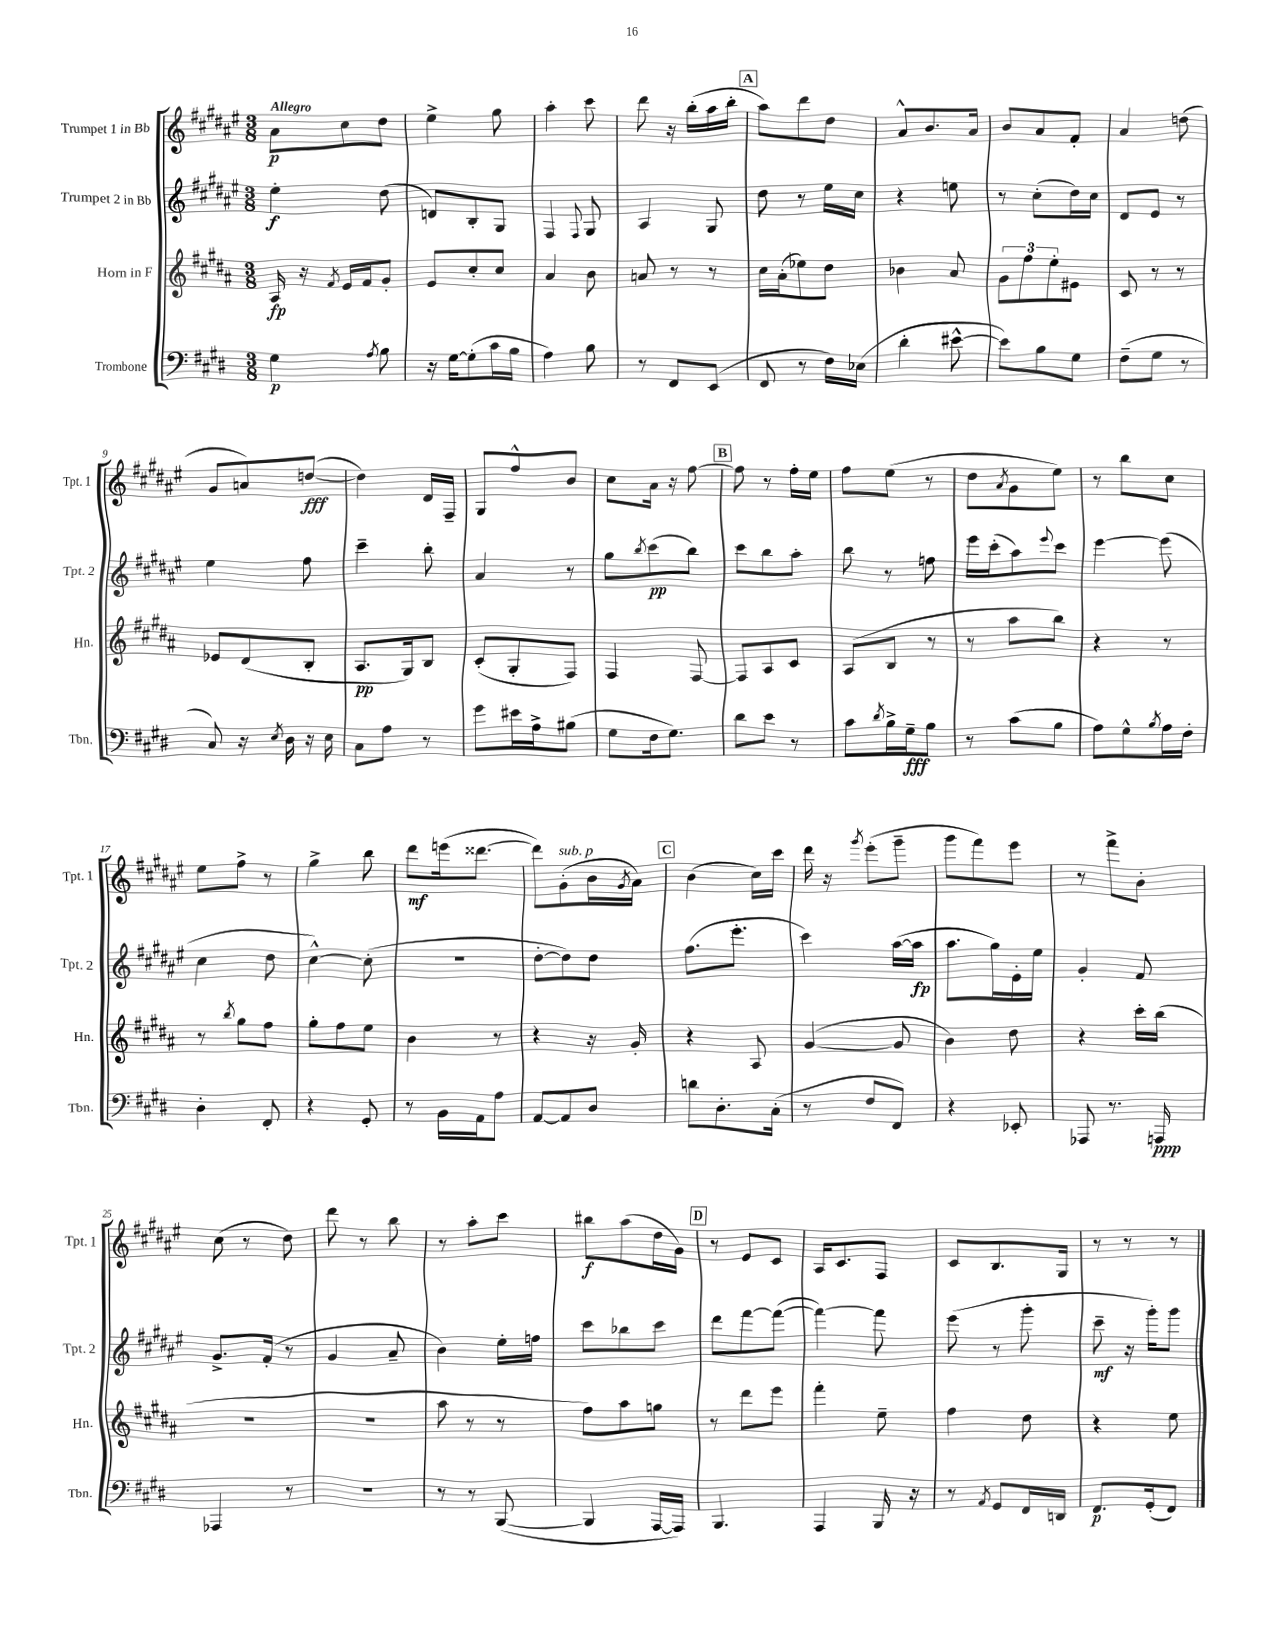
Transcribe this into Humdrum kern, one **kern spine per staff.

**kern	**kern	**kern	**kern
*staff4	*staff3	*staff2	*staff1
*clefF4	*clefG2	*clefG2	*clefG2
*k[f#c#g#d#]	*k[f#c#g#d#a#]	*k[f#c#g#d#a#e#]	*k[f#c#g#d#a#e#]
*M3/8	*M3/8	*M3/8	*M3/8
4G#	16A#	4ee#'	8a#
.	16r	.	.
.	8qf#	.	.
.	16e	.	8cc#
.	16f#	.	.
8qA	.	.	.
8B	8g#'	(8dd#	8dd#
=	=	=	=
16r	8e	8d)	4ee#^
[16G#	.	.	.
(8G#']	8cc#'	8B'	.
16c#	8cc#	8G#	8gg#
16B	.	.	.
=	=	=	=
4A)	4a#	4F#	4aa#'
.	.	8qqF#	.
8B	8b	8G#	8ccc#
=	=	=	=
8r	8a	4A#	8ddd#
8FF#	8r	.	16r
.	.	.	(16bb'
(8EE	8r	8G#	16aa#
.	.	.	16bb'
=	=	=	=
8FF#	16cc#	8dd#	8aa#)
.	(16a#'	.	.
8r	8ee-)	8r	8ddd#
16F#)	8dd#	16ee#	8dd#
(16E-	.	16cc#	.
=	=	=	=
4d#'	4b-	4r	8a#^^
.	.	.	8.b
[8e#^^	8a#	8ee	.
.	.	.	16a#
=	=	=	=
8e#])	12g#	8r	8b
.	12ff#	.	.
8B	.	(8cc#'	8a#
.	12ee'	.	.
8G#	8e#	16dd#)	8f#'
.	.	16cc#	.
=	=	=	=
(8F#~	8c#	8d#	4a#
8G#	8r	8e#	.
8r	8r	8r	(8dd
=	=	=	=
8C#)	8e-	4ee#	8g#
16r	(8d#	.	8a)
8qE	.	.	.
16D#	.	.	.
16r	8B'	8ff#	([8dd
16E	.	.	.
=	=	=	=
8C#	8.A#	4ccc#~	4dd])
8A	.	.	.
.	16G#)	.	.
8r	8B	8bb'	16d#
.	.	.	16F#~
=	=	=	=
8g#	(8c#'	4a#	8G#
16e#	8G#'	.	8ff#^^
16A^	.	.	.
(8B#	8F#)	8r	8b
=	=	=	=
8G#	4F#	8gg#	8cc#
.	.	8qbb	.
16F#	.	(8ccc#	16a#
8.G#)	.	.	16r
.	[8F#	8bb)	[8ff#
=	=	=	=
8d#	8F#]	8ccc#	8ff#]
8e	8A#	8bb	8r
8r	8c#	8aa#'	16ff#'
.	.	.	16ee#
=	=	=	=
8c#	(8A#	8bb	8ff#
8qd#	.	.	.
16B^	8B	8r	(8ee#
16G#~	.	.	.
8B	8r	8ff	8r
=	=	=	=
8r	8r	16eee#	8dd#
.	.	(16ccc#'	.
.	.	.	8qa#
(8c#	8aa#	8aa#)	8g#
.	.	8qqeee#	.
8B	8bb)	8ccc#	8ee#)
=	=	=	=
8A)	4r	[4eee#	8r
8G#^^	.	.	8bb
8qB	.	.	.
16A	8r	(8eee#]	8cc#
16F#'	.	.	.
=	=	=	=
4D#'	8r	4cc#	8ee#
.	8qbb	.	.
.	8gg#	.	8ff#^
8FF#'	8ff#	8dd#	8r
=	=	=	=
4r	8gg#'	[4cc#^^)	4gg#^
.	8ff#	.	.
8GG#'	8ee	(8cc#']	8bb
=	=	=	=
8r	4b	4.r	8ddd#
16BB	.	.	(16eee
16AA	.	.	[8.ddd##
8A	8r	.	.
=	=	=	=
[8AA	4r	[8dd#'	8ddd##])
8AA]	.	8dd#])	(8g#'
8D#	16r	8dd#	16b
.	.	.	8qg#
.	16g#'	.	16a#)
=	=	=	=
8d	4r	(8.ff#	(4b
8.D#'	.	.	.
.	.	8.eee#'	.
.	8A#	.	16cc#)
(16C#'	.	.	16ccc#
=	=	=	=
8r	([4g#	4ccc#)	16ddd#
.	.	.	16r
.	.	.	8qggg#
8F#	.	.	(8eee#'
8FF#)	8g#]	([16aa#	8ggg#~
.	.	16aa#]	.
=	=	=	=
4r	4b)	8.aa#	8ggg#
.	.	.	8fff#)
.	.	16gg#)	.
8EE-'	8dd#	16e#'	8eee#
.	.	16ee#	.
=	=	=	=
8AAA-	4r	4g#'	8r
8.r	.	.	8fff#^
.	16ccc#'	8f#	8b'
16AAA	(16bb	.	.
=	=	=	=
4AAA-	4.r	8.g#^	(8cc#
.	.	.	8r
.	.	(16f#'	.
8r	.	8r	8dd#)
=	=	=	=
4.r	4.r	4g#	8ddd#
.	.	.	8r
.	.	8a#~	8bb
=	=	=	=
8r	8aa#	4b)	8r
8r	8r	.	8aa#'
([8BBB	8r	16ee#'	8ccc#
.	.	16ff	.
=	=	=	=
4BBB]	8ff#)	8ccc#	8bb#
.	8aa#	8bb-	(8aa#
[16AAA	8gg	8ccc#	16dd#
16AAA])	.	.	16g#)
=	=	=	=
4.BBB	8r	8ddd#	8r
.	8ddd#	[8fff#	8e#
.	8eee	(8fff#_	8c#
=	=	=	=
4AAA	4fff#'	4fff#_)	16A#
.	.	.	8.c#
16BBB	8ee~	8fff#]	8F#
16r	.	.	.
=	=	=	=
8r	4ff#	(8eee#	8c#
8qAA	.	.	.
8GG#	.	8r	8.B
16FF#	8dd#	8ggg#'	.
16DD	.	.	16G#
=	=	=	=
8.FF#	4r	8ccc#~	8r
.	.	16r	8r
(16GG#'	.	16ggg#')	.
8FF#)	8ee	8ggg#	8r
==	==	==	==
*-	*-	*-	*-
